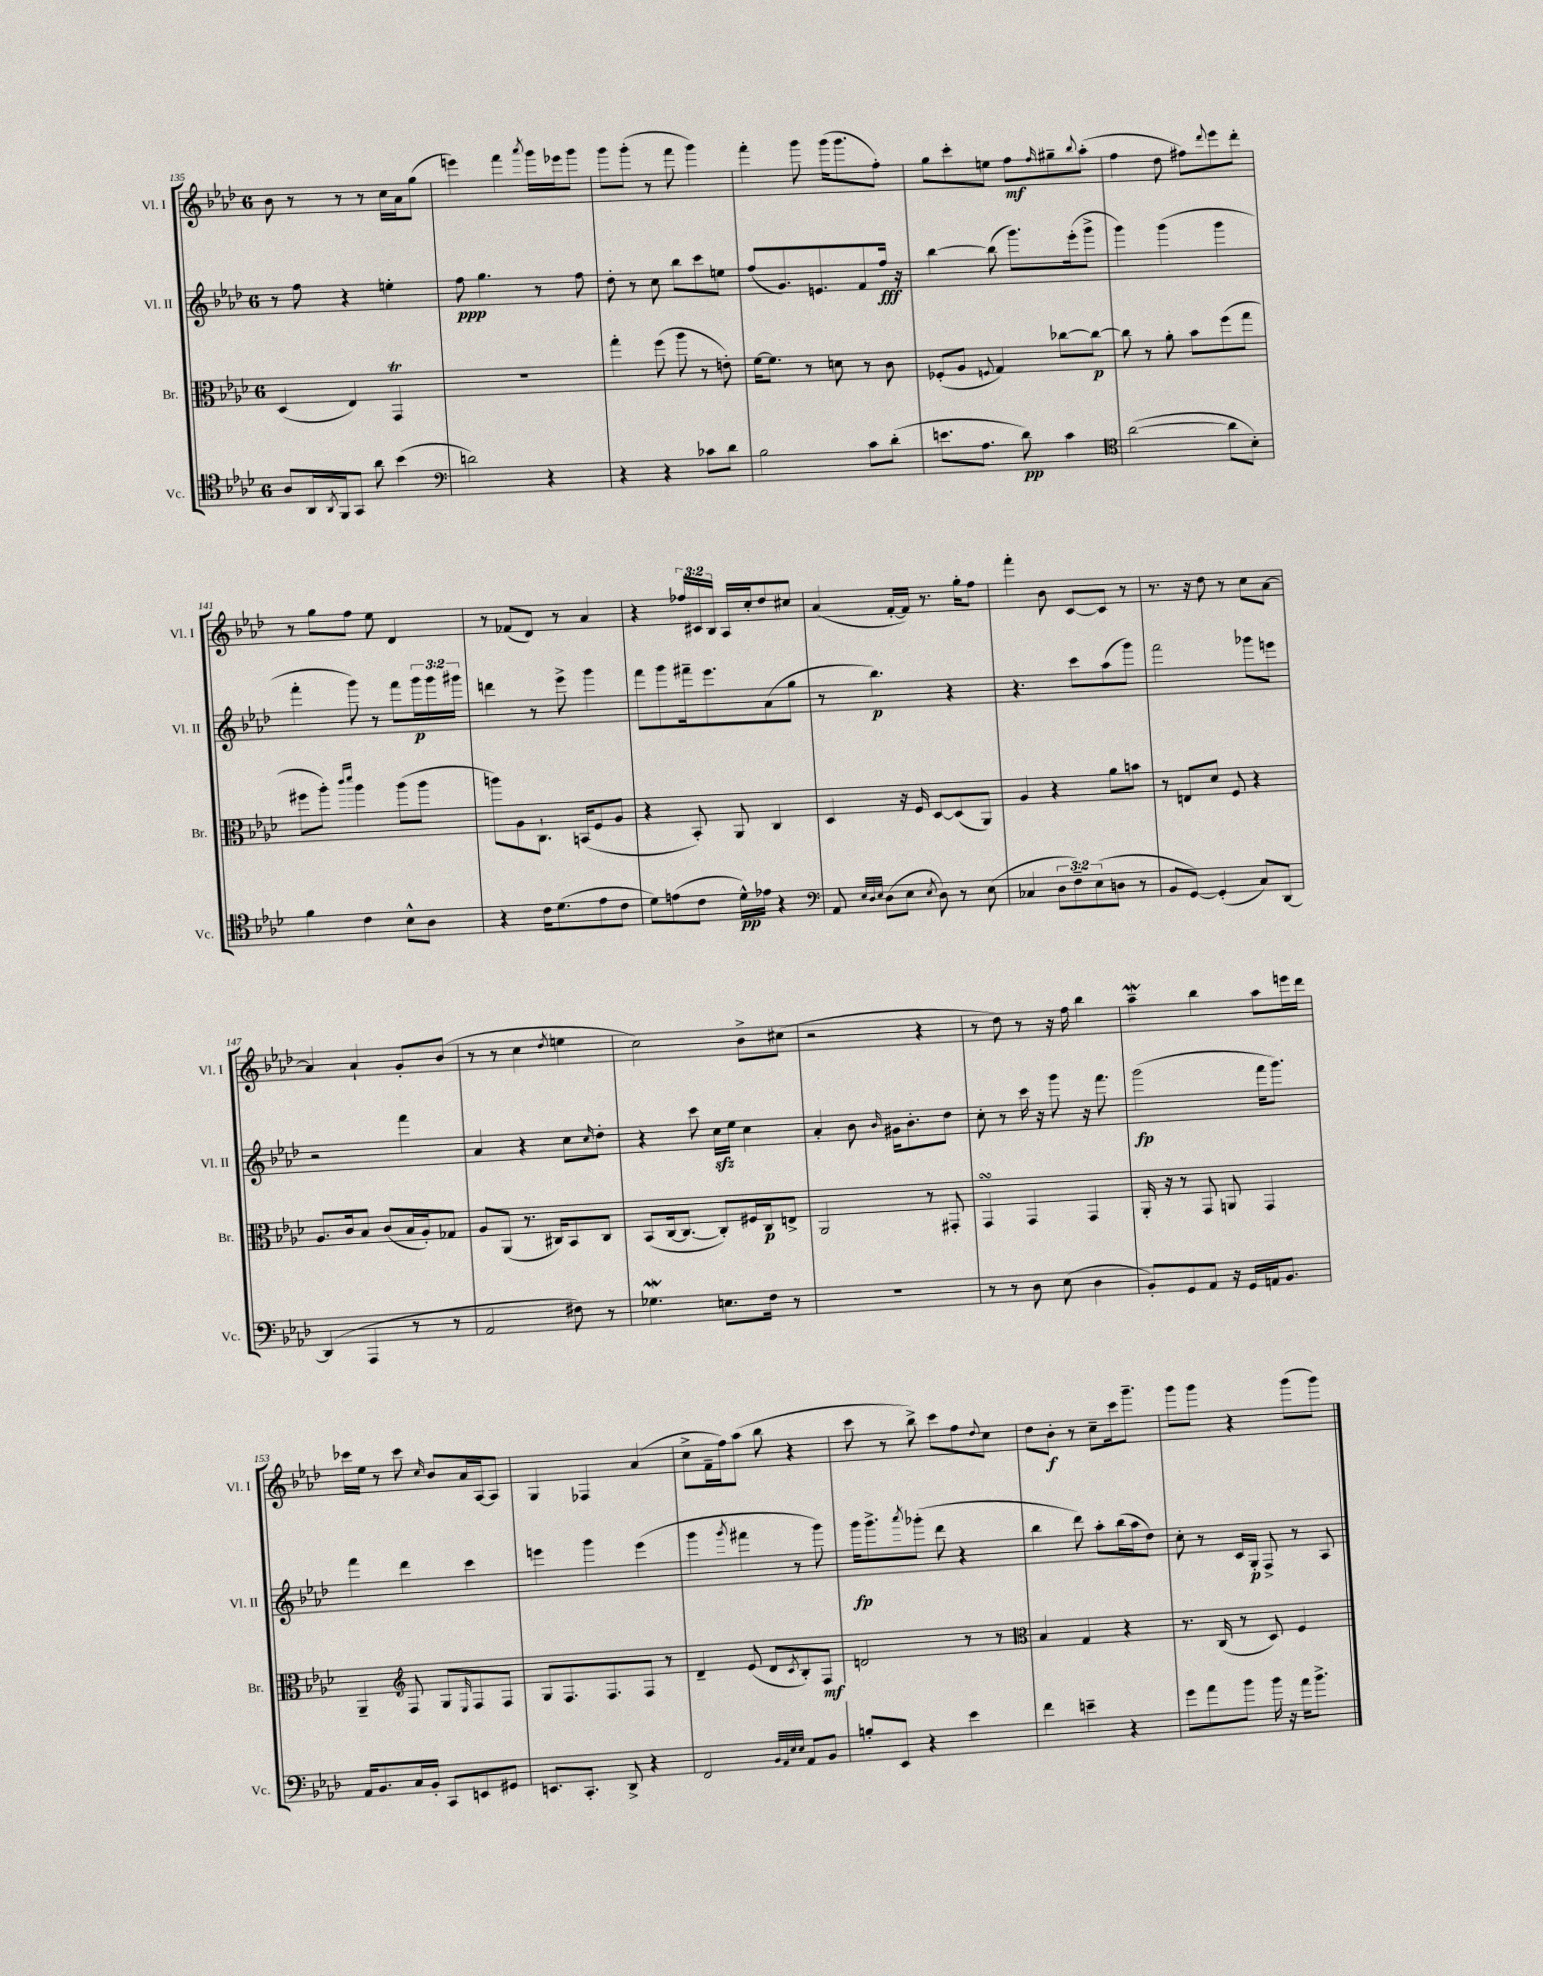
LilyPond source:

<<
\new StaffGroup <<
\new Staff = "s0" \with { instrumentName = "Vl. I" shortInstrumentName = "Vl. I" } {
    \clef treble \key aes \major \once \override Staff.TimeSignature.style = #'single-digit \time 6/8 \override Staff.TupletNumber.text = #tuplet-number::calc-fraction-text
    bes'8 r8 r8 r8 c''16 aes'16 g''8( |
    e'''4) f'''4 \acciaccatura { aes'''8 } g'''16 ees'''16 g'''8 |
    g'''8 g'''8-.( r8 f'''8 g'''4) |
    f'''4-. g'''8 g'''16( g'''8. f''8-.) |
    g''8 c'''8-. e''8 f''8\mf \grace { f''16 } gis''8-- \appoggiatura { bes''8 } aes''8-.( |
    f''4 des''8 fis''8) \appoggiatura { des'''8 } ees'''8 des'''8-. |
    r8 g''8 f''8 ees''8 des'4 |
    r8 fes'8( des'8) r8 aes'4 |
    r4 \tuplet 3/2 { fes''16 cis'16 bes16 } aes16 c''16-. des''8 cis''8 |
    aes'4( f'16~-. f'16) r8. g''16-. f''8 |
    f'''4-. bes'8 c'8~ c'8 r8 |
    r8. r16 des''8 r8 c''8 aes'8~ |
    aes'4 aes'4-! g'8-. bes'8( |
    r8 r8 c''4 \acciaccatura { des''8 } e''4 |
    c''2) bes'8-> cis''8( |
    r2 r4 |
    r8 des''8) r8 r16 f''16 bes''4 |
    aes''4--\mordent bes''4 aes''8 e'''16 des'''16 |
    ces'''16 ees''16 r8 ces'''8 \grace { c''16 } bes'8 aes'16 aes16~ aes8 |
    g4 fes4 aes'4( |
    c''8-> f'16-- f''16) aes''8( bes''8 r4 |
    c'''8 r8 bes''8->) c'''8 f''8 \appoggiatura { des''8 } c''8 |
    des''8 bes'8-.\f r8 c''8-- c'''16 g'''8.-- |
    g'''8 g'''8 r4 g'''8( g'''8) \bar "|." |
}
\new Staff = "s1" \with { instrumentName = "Vl. II" shortInstrumentName = "Vl. II" } {
    \clef treble \key aes \major \once \override Staff.TimeSignature.style = #'single-digit \time 6/8 \override Staff.TupletNumber.text = #tuplet-number::calc-fraction-text
    r8 f''8 r4 e''4-. |
    f''8\ppp g''4. r8 f''8 |
    des''8-. r8 c''8 bes''8 c'''8 e''8 |
    f''8( g'8.) e'8. f'8 f''16\fff r16 |
    bes''4~ bes''8( g'''8.) ees'''16-.( g'''8-> |
    g'''4) g'''4( g'''4 |
    f'''4-. g'''8) r8 f'''8 \tuplet 3/2 { g'''16\p g'''16 gis'''16 } |
    d'''4 r8 ees'''8-> g'''4 |
    f'''8 g'''8 fis'''16-- ees'''8. aes'8( g''8 |
    r8 bes''4.\p) r4 |
    r4. c'''8 aes''8( g'''8) |
    f'''2 ges'''8 e'''8 |
    r2 f'''4 |
    aes'4 r4 c''8 \grace { c''16 } des''8-. |
    r4 c'''8 c''16\sfz ees''16 c''4 |
    aes'4-. bes'8 \grace { bes'16 } gis'16 bes'8.-. des''8 |
    c''8-. r8 c'''16 r16 g'''8 r16 f'''8. |
    g'''2\fp( f'''16 g'''8.) |
    f'''4 des'''4 c'''4 |
    e'''4 g'''4 e'''4( |
    g'''4 \acciaccatura { g'''8 } fis'''4 r8 g'''8) |
    g'''16\fp g'''8.-> \acciaccatura { aes'''8 } ges'''8-.( des'''8 r4 |
    bes''4 des'''8) aes''8-. bes''16( aes''16 des''8) |
    c''8-. r8 c'16 g16-.\p f8-> r8 aes8 \bar "|." |
}
\new Staff = "s2" \with { instrumentName = "Br." shortInstrumentName = "Br." } {
    \clef alto \key aes \major \once \override Staff.TimeSignature.style = #'single-digit \time 6/8
    des4( ees4) g,4\trill |
    R2. |
    g''4-. f''8( aes''8 r8 e'8-.) |
    f'16~ f'8. r8 d'8 r8 c'8 |
    fes8-.( aes8 \appoggiatura { f8 } g4) ces''8~ ces''8~\p |
    ces''8 r8 aes'8-. bes'8 f''8( g''8 |
    fis''8 aes''8-.) \grace { c'''16 des'''16 } aes''4 aes''8( aes''8 |
    a''8) aes8 c8.-! b,16( f8 aes8 |
    r4 bes,8-.) aes,8 c4 |
    des4 r16 f16 des8~ des8( aes,8) |
    aes4 r4 aes'8 b'8 |
    r8 e8 des'8 f8 r4 |
    aes8. c'16 bes8 c'8( bes16 aes16-.) ges8 |
    aes8 aes,8( r8. cis16) bes,8 cis8 |
    bes,8( c16~ c8.~ c8-.) fis16 c16\p e8-> |
    aes,2 r8 gis,8-. |
    g,4\turn g,4 g,4 |
    aes,16-. r16 r8 g,8 a,8 g,4 |
    aes,4-- \clef treble f8 g8 \grace { ees16 } f8 f8 |
    g8 f8. f8. f8 r8 |
    des'4-- ees'8( des'8 \acciaccatura { c'8 } bes8-.) f8\mf |
    d'2 r8 r8 |
    \clef alto bes4 g4 r4 |
    r8. c16( r8 des8) f4 \bar "|." |
}
\new Staff = "s3" \with { instrumentName = "Vc." shortInstrumentName = "Vc." } {
    \clef tenor \key aes \major \once \override Staff.TimeSignature.style = #'single-digit \time 6/8 \override Staff.TupletNumber.text = #tuplet-number::calc-fraction-text
    aes8 aes,16 \acciaccatura { aes,8 } f,16 g,8 aes'8 bes'4( |
    \clef bass d'2) r4 |
    r4 r4 ces'8 des'8 |
    bes2 c'8 des'8-.( |
    e'8. aes8. des'8\pp) c'4 |
    \clef tenor aes'2~( aes'8 bes8-.) |
    f'4 c'4 bes8-^ aes8 |
    r4 c'16 des'8.( ees'8 c'8 |
    des'8) e'8( c'8 des'16-^\pp) ees'16 r4 |
    \clef bass aes,8 \grace { ees32 des32 ees32 } des8( ees8 \acciaccatura { ees8 } des8) r8 ees8( |
    ces4 \tuplet 3/2 { des8 f8--) ees8( } d8 r8 |
    bes,8 g,8~) g,4-.( c8) des,8~ |
    des,4( aes,,4 r8 r8 |
    aes,2 fis8) r8 |
    ges4.\mordent e8. f16 r8 |
    R2. |
    r8 r8 des8 ees8( des4 |
    bes,8-.) g,8 aes,8 r16 g,16 a,16 bes,8. |
    aes,16 bes,8. c16 bes,16-. c,8 e,8 gis,8 |
    e,8. c,8.-. des,8-> r4 |
    f,2 \grace { bes,32 aes,32 ees32 ees32 } aes,8 bes,8 |
    b8-. ees,8 r4 ees'4 |
    f'4 e'4-- r4 |
    g'8 aes'8 bes'8 bes'16 r16 aes'16 bes'8.-> \bar "|." |
}
>>
>>
\layout { \context { \Score currentBarNumber = #135 } }
